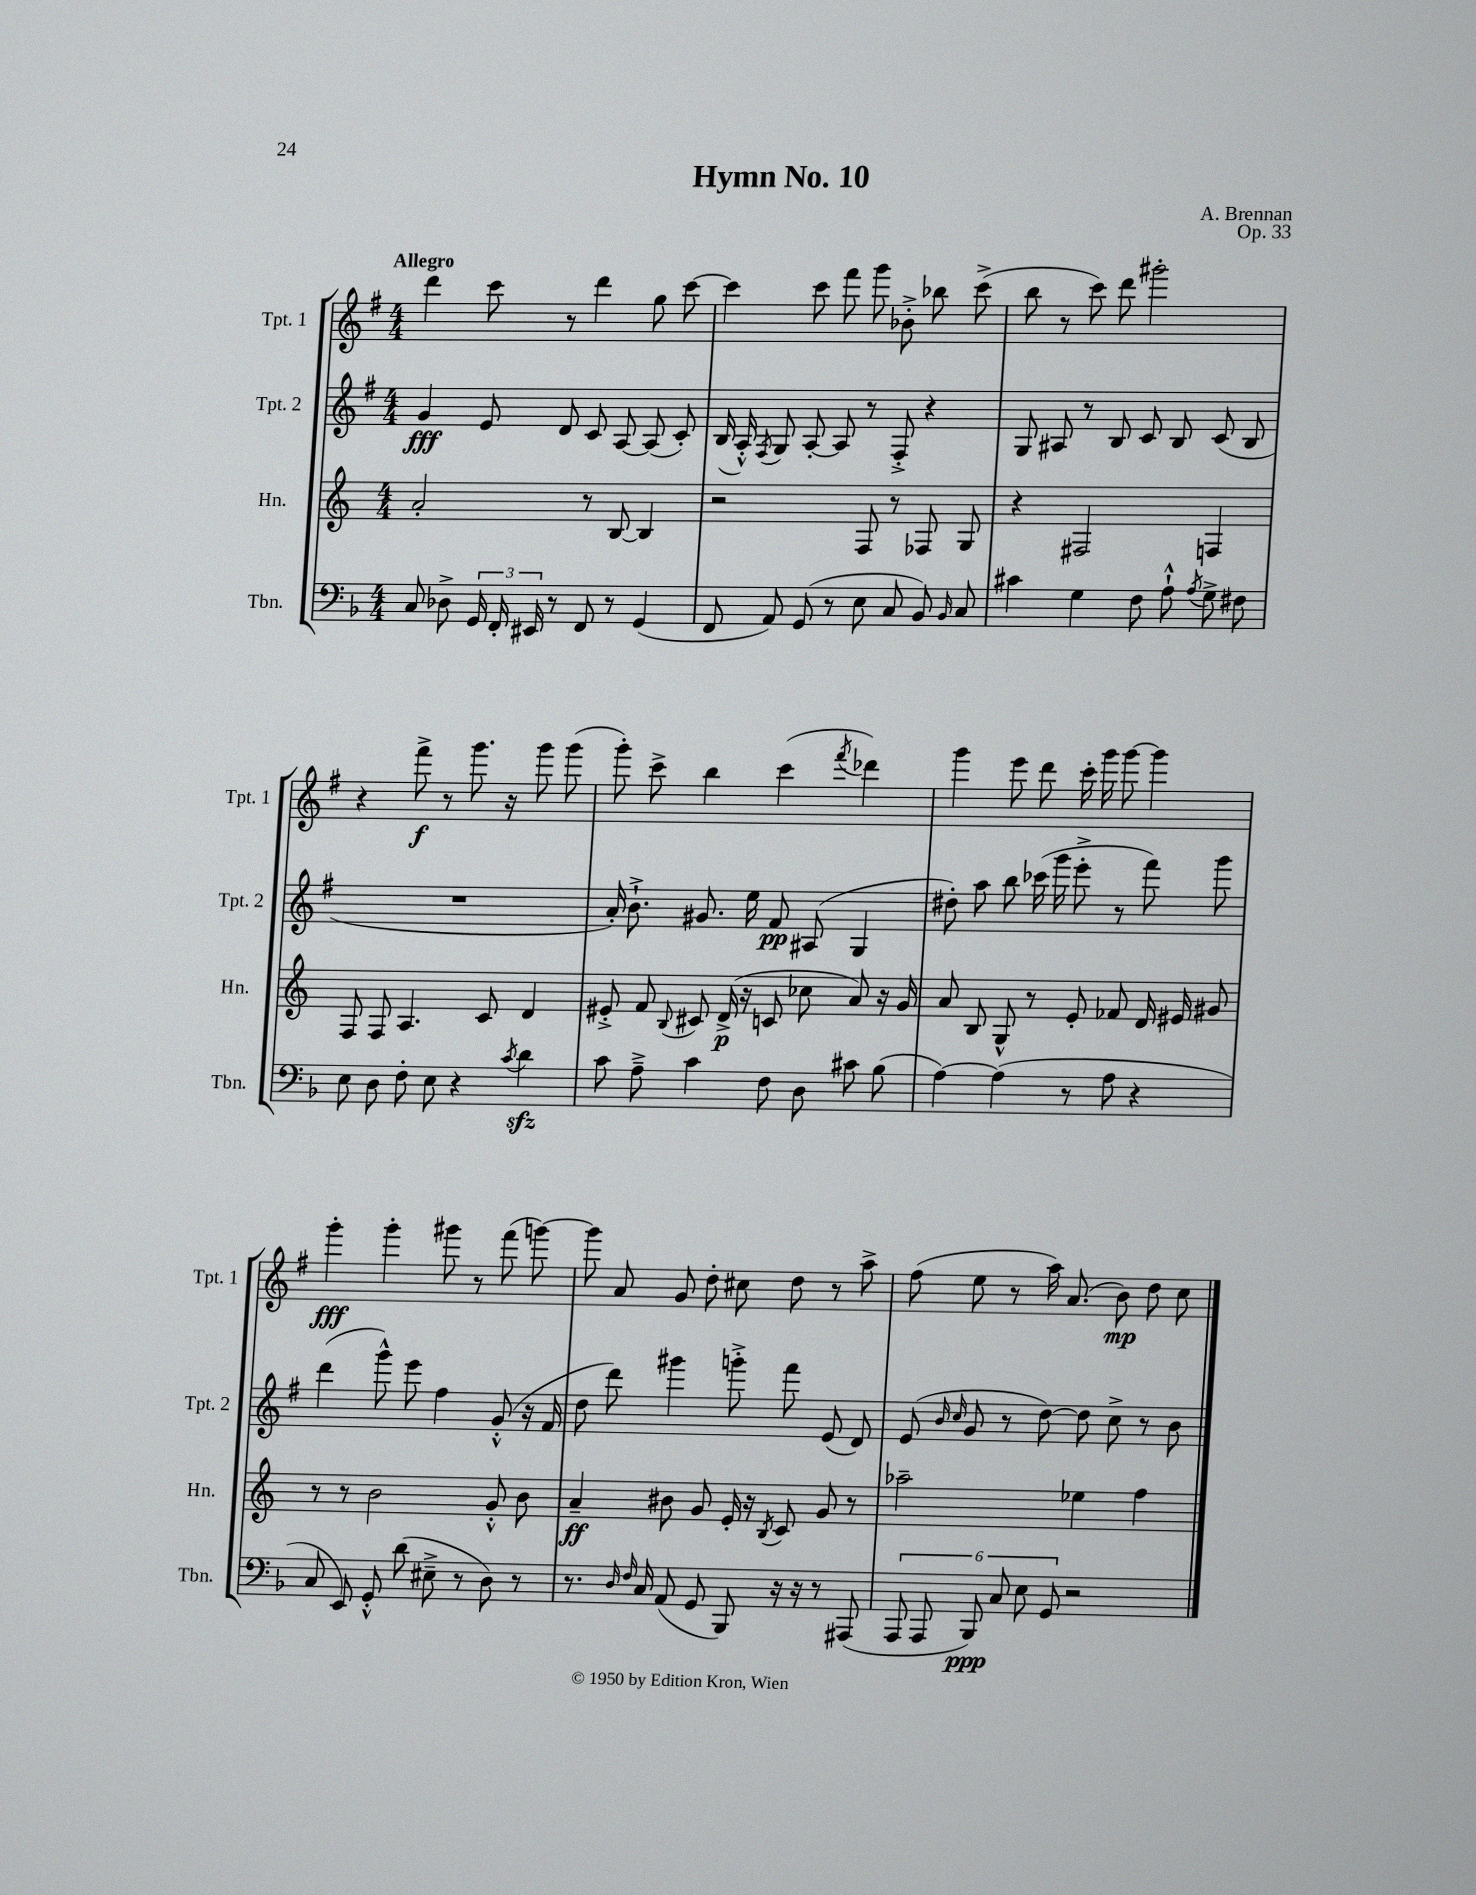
\header { title = "Hymn No. 10" composer = "A. Brennan" opus = "Op. 33" }
<<
\new StaffGroup <<
\new Staff = "s0" \with { instrumentName = "Tpt. 1" shortInstrumentName = "Tpt. 1" } {
    \clef treble \key g \major \numericTimeSignature \time 4/4 \tempo "Allegro"
    \autoBeamOff d'''4 c'''8 r8 d'''4 g''8 c'''8~ |
    c'''4 c'''8 fis'''8 g'''8 bes'8-.-> bes''8 c'''8->( |
    b''8 r8 c'''8) d'''8 gis'''2-. |
    r4 fis'''8->\f r8 g'''8. r16 g'''8 g'''8( |
    g'''8-.) c'''8-> b''4 c'''4( \acciaccatura { fis'''8 } des'''4) |
    g'''4 e'''8 d'''8 c'''16-. g'''16 g'''8~ g'''4 |
    g'''4-.\fff g'''4-. gis'''8 r8 fis'''8( g'''8~) |
    g'''8 a'8 g'8 d''8-. cis''8 d''8 r8 a''8-> |
    fis''8( e''8 r8 a''16) a'8.( b'8\mp) d''8 c''8 \bar "|." |
}
\new Staff = "s1" \with { instrumentName = "Tpt. 2" shortInstrumentName = "Tpt. 2" } {
    \clef treble \key g \major \numericTimeSignature \time 4/4
    \autoBeamOff g'4\fff e'8 d'8 c'8 a8~ a8( c'8-.) |
    b16( a16-.-^) \acciaccatura { fis8 } g8 a8~-. a8 r8 fis8-.-> r4 |
    g8 ais8 r8 b8 c'8 b8 c'8( b8 |
    R1 |
    a'16-.) b'8.-!-> gis'8. e''16 fis'8\pp ais8( g4 |
    dis''8-.) a''8 b''8 ces'''16( g'''16 e'''8-.-> r8 fis'''8) g'''8 |
    d'''4( g'''8-^) e'''8 fis''4 g'8-.-^( r16 fis'16 |
    d''8 d'''8) gis'''4 g'''8-.-> fis'''8 e'8( d'8) |
    e'8( \grace { b'16 c''16 } g'8 r8 d''8~) d''8 c''8-> r8 b'8 \bar "|." |
}
\new Staff = "s2" \with { instrumentName = "Hn." shortInstrumentName = "Hn." } {
    \clef treble \key c \major \numericTimeSignature \time 4/4
    \autoBeamOff a'2-. r8 b8~ b4 |
    r2 f8 r8 fes8 g8 |
    r4 fis2 f4 |
    f8 f8 a4. c'8 d'4 |
    eis'8-.-> f'8 \appoggiatura { b8 } cis'8 d'16->\p( r16 c'8 ces''8 a'8) r16 g'16 |
    a'8 b8 g8-^ r8 e'8-. fes'8 d'16 eis'16 gis'8 |
    r8 r8 b'2 g'8-.-^ b'8 |
    a'4--\ff bis'8 g'8 e'16-. r16 \acciaccatura { b8 } c'8 g'8 r8 |
    aes''2-- ees''4 f''4 \bar "|." |
}
\new Staff = "s3" \with { instrumentName = "Tbn." shortInstrumentName = "Tbn." } {
    \clef bass \key f \major \numericTimeSignature \time 4/4
    \autoBeamOff c8 des8-> \tuplet 3/2 { g,16 f,16-. eis,16 } r8 f,8 r8 g,4( |
    f,8 a,8) g,8( r8 e8 c8 bes,8) \grace { bes,16 } c8 |
    cis'4 g4 f8 a8-!-^ \acciaccatura { a8 } g8-> fis8 |
    e8 d8 f8-. e8 r4 \acciaccatura { c'8 } d'4\sfz |
    c'8 a8---> c'4 f8 d8 cis'8 bes8( |
    a4~) a4( r8 a8 r4 |
    c8 e,8) g,8-.-^ d'8( eis8---> r8 d8) r8 |
    r8. \grace { d16 f16 } c16 a,8( g,8 bes,,8) r16 r16 r8 ais,,8( |
    \tuplet 6/4 { a,,8 a,,8 bes,,8\ppp) c8 e8 g,8 } r2 \bar "|." |
}
>>
>>
\layout { \context { \Score \remove "Bar_number_engraver" } }
